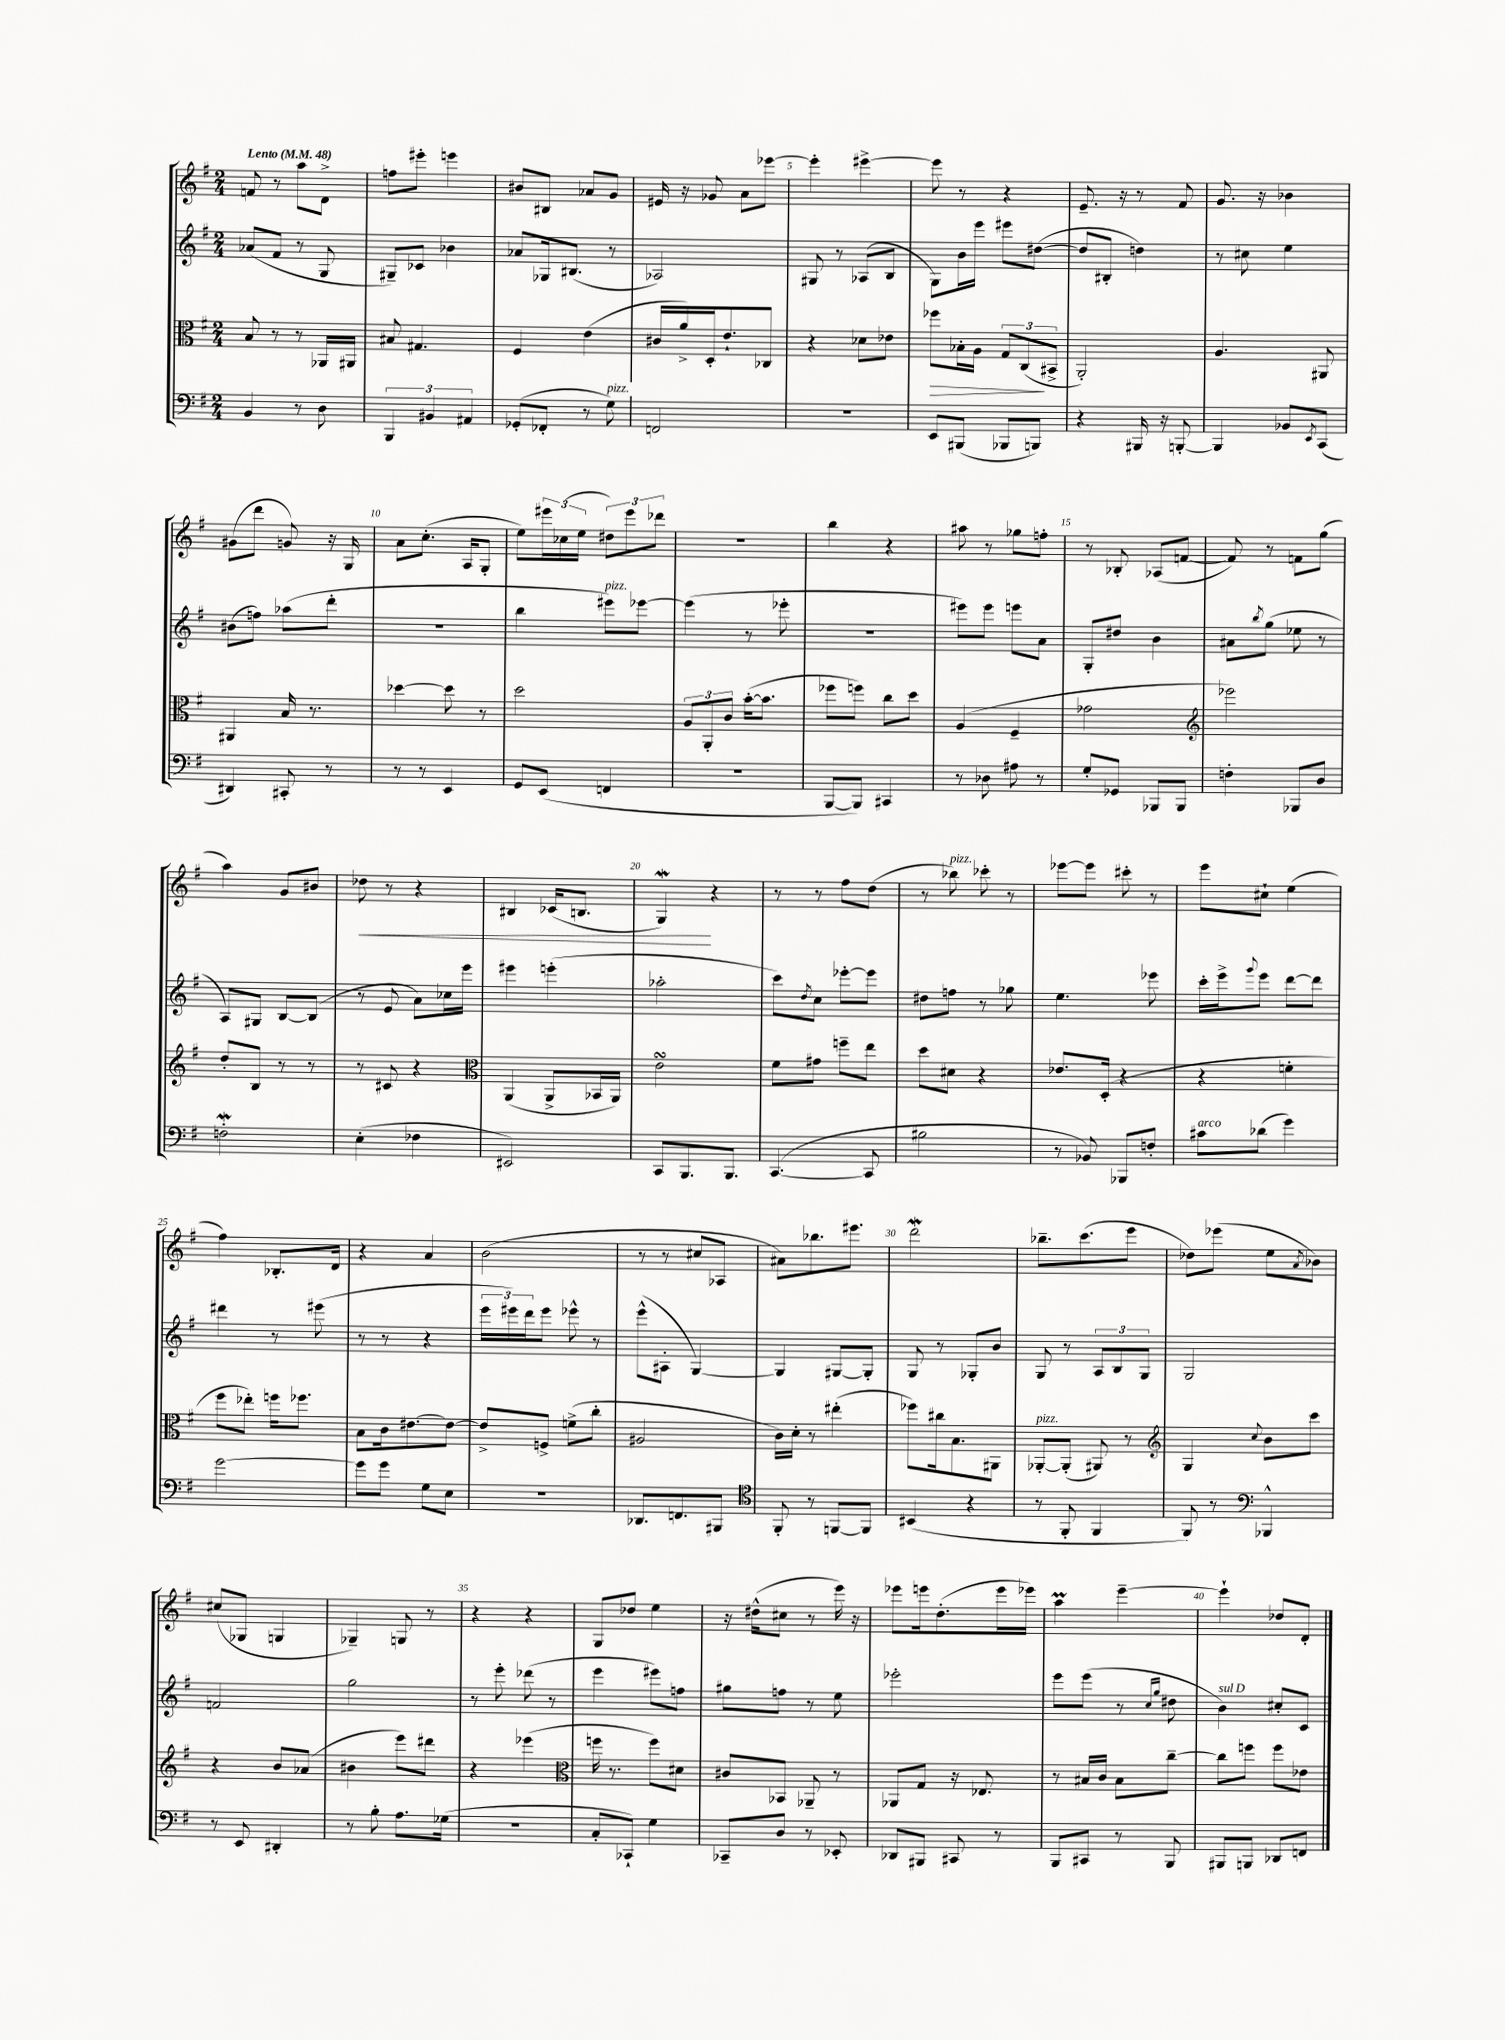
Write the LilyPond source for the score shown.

<<
\new StaffGroup <<
\new Staff = "s0" {
    \clef treble \key g \major \numericTimeSignature \time 2/4 \tempo "Lento" 4 = 48
    f'8 r8 a''8 d'8-> |
    f''8 eis'''8-. e'''4 |
    bis'8 bis8 aes'8 g'8 |
    eis'16 r16 ges'8 a'8 ees'''8~ |
    ees'''4-. eis'''4~-> |
    eis'''8 r8 r4 |
    e'8.-- r16 r8 fis'8 |
    g'8. r16 bes'4 |
    gis'8( d'''8 g'8) r16 g16 |
    a'8 c''8.-.( a16 g8-. |
    e''8) \tuplet 3/2 { eis'''16 ces''16( e''16 } \tuplet 3/2 { dis''8) eis'''8 des'''8 } |
    R2 |
    b''4 r4 |
    ais''8 r8 ges''8 f''8-. |
    r8 bes8-. aes8( f'8~ |
    f'8) r8 f'8 g''8( |
    a''4) g'8 bis'8 |
    des''8\< r8 r4 |
    bis4 ces'16( b8. |
    g4\mordent\!) r4 |
    r8 r8 fis''8 d''8( |
    r8 bes''8^\markup { \italic "pizz." }) ces'''8-. r8 |
    ees'''8~ ees'''8 cis'''8-. r8 |
    e'''8 cis''8-! e''4( |
    fis''4) bes8.-. d'16 |
    r4 a'4 |
    b'2( |
    r8 r8 cis''8 aes8 |
    ais'8) bes''8. eis'''8. |
    d'''2\mordent |
    bes''8.-- c'''8.( e'''8 |
    des''8) ees'''8( e''8 \acciaccatura { a'8 } bes'8) |
    cis''8( ges8 g4 |
    ges4--) g8 r8 |
    r4 r4 |
    g8 des''8 e''4 |
    r16 dis''16-^( cis''8 r8 e'''16) r16 |
    ees'''8 e'''16 d''8.-.( e'''16 ees'''16) |
    a''4\prall e'''4~-- |
    e'''4-! des''8 d'8-. \bar "|." |
}
\new Staff = "s1" {
    \clef treble \key g \major \numericTimeSignature \time 2/4
    aes'8( fis'8 r8 g8 |
    gis8--) ces'8 bes'4 |
    aes'8 ges16 bis8.( r8 |
    aes2) |
    gis8 r8 aes8( b8 |
    g8) b'16 e'''16 eis'''8 dis''8~( |
    dis''8 bis8-. d''4) |
    r8 cis''8 e''4 |
    bis'8( f''8) aes''8( d'''8-. |
    r2 |
    b''4 eis'''8^\markup { \italic "pizz." }) ees'''8~ |
    ees'''4( r8 ees'''8-. |
    r2 |
    eis'''8) eis'''8 e'''8 a'8 |
    g8-. dis''8 b'4 |
    ais'8 \acciaccatura { b''8 } g''8( ees''8 r8 |
    a8) gis8 b8~ b8( |
    r8 e'8 a'8) ces''16 e'''16 |
    eis'''4 e'''4-.( |
    aes''2-. |
    c'''8) \acciaccatura { d''8 } c''8 ees'''8~-. ees'''8 |
    dis''8 f''8 r8 ges''8 |
    e''4. ees'''8 |
    c'''16-. e'''16-> \appoggiatura { g'''8 } e'''8 d'''8~ d'''8 |
    dis'''4 r8 eis'''8( |
    r8 r8 r4 |
    \tuplet 3/2 { e'''16 eis'''16) d'''16 } eis'''8 ees'''8-^ r8 |
    e'''8-^( ais8-. g4~) |
    g4 gis8~ gis8-. |
    g8 r8 ges8-. b'8 |
    g8 r8 \tuplet 3/2 { a8 b8 g8 } |
    g2 |
    f'2 |
    g''2 |
    r8 e'''8-. des'''8( r8 |
    e'''4 eis'''8) f''8 |
    gis''8 f''8 r8 e''8 |
    ees'''2-. |
    e'''8 e'''8( r8 \grace { c''16 g''16 } dis''8 |
    b'4^\markup { \italic "sul D" }) cis''8-. c'8 \bar "|." |
}
\new Staff = "s2" {
    \clef alto \key g \major \numericTimeSignature \time 2/4
    b8 r8 r8 aes,16 ais,16 |
    bis8 gis4. |
    fis4 e'4( |
    cis'16 a'16->) d16-. e'8.-! ces8 |
    r4 des'8 ees'8 |
    fes''8\> bes16-. a16 \tuplet 3/2 { g8 c8\!( bis,8-> } |
    a,2-.) |
    a4. ais,8 |
    ais,4 b16 r8. |
    des''4~ des''8 r8 |
    d''2 |
    \tuplet 3/2 { a8 a,8-. c'8 } b'16~-.( b'8. |
    fes''8 f''8) c''8 d''8 |
    a4( fis4-- |
    ges'2 |
    \clef treble ees'''2) |
    d''8-. b8 r8 r8 |
    r8 cis'8 r4 |
    \clef alto a,4( a,8-> bes,16 a,16) |
    e'2\turn |
    fis'8 gis'8 f''8-- e''8 |
    d''8 dis'8 r4 |
    ees'8. d16-.( r4 |
    r4 f'4-. |
    fis''8 ees''8-.) f''16 fes''8. |
    b8 c'16 eis'8.~ eis'8~ |
    eis'8-> f8-> f'8->( c''8-. |
    ais2 |
    c'16) d'16-. r8 eis''4-.( |
    fes''8) cis''16 b8. ais,8 |
    aes,8~-.^\markup { \italic "pizz." } aes,8-.( ais,8) r8 |
    \clef treble g4 \appoggiatura { c''8 } b'8 c'''8 |
    r4 b'8 aes'8( |
    bis'4 e'''8) dis'''8 |
    r4 ees'''4( |
    \clef alto f''16 r8. f''8) dis'8 |
    cis'8 bes,8 aes,8-- r8 |
    aes,8 g8 r16 ees8. |
    r8 bis16 c'16 bis8 c''8~-- |
    c''8 f''8 f''8 ees'8 \bar "|." |
}
\new Staff = "s3" {
    \clef bass \key g \major \numericTimeSignature \time 2/4
    b,4 r8 d8 |
    \tuplet 3/2 { b,,4 bis,4 ais,4 } |
    ges,8-.( fes,8-. r8 g8^\markup { \italic "pizz." }) |
    f,2 |
    R2 |
    e,8 bis,,8( bes,,8 b,,8) |
    r4 bis,,16 r16 b,,8~-. |
    b,,4 bes,8 \acciaccatura { e,8 } c,8( |
    dis,4) cis,8-. r8 |
    r8 r8 e,4 |
    g,8 e,8( f,4 |
    R2 |
    b,,8~ b,,8) cis,4 |
    r8 des8 ais8 r8 |
    g8-. ges,8 bes,,8 bes,,8 |
    f4-. bes,,8 d8 |
    f2-.\mordent |
    e4-.( fes4 |
    eis,2) |
    c,8 b,,8. b,,8. |
    c,4.~( c,8 |
    bis2 |
    r8 bes,8) bes,,8 f8-. |
    cis'8^\markup { \italic "arco" } des'8( g'4) |
    g'2~ |
    g'8 g'8 g8 e8 |
    R2 |
    des,8. f,8. bis,,8 |
    \clef tenor fis,8-. r8 f,8~ f,8 |
    bis,4( r4 |
    r8 fis,8-. fis,4 |
    fis,8) r8 \clef bass bes,,4-^ |
    r8 e,8 dis,4-. |
    r8 b8-. a8. ges16( |
    R2 |
    c8-. ces,8-!) g4 |
    ces,8-- d8 r8 ees,8-. |
    des,8 bis,,8 cis,8 r8 |
    b,,8 cis,8 r8 b,,8 |
    bis,,8 b,,8 des,8 f,8 \bar "|." |
}
>>
>>
\layout { \context { \Score \override BarNumber.break-visibility = ##(#f #t #t) barNumberVisibility = #(every-nth-bar-number-visible 5) } }
